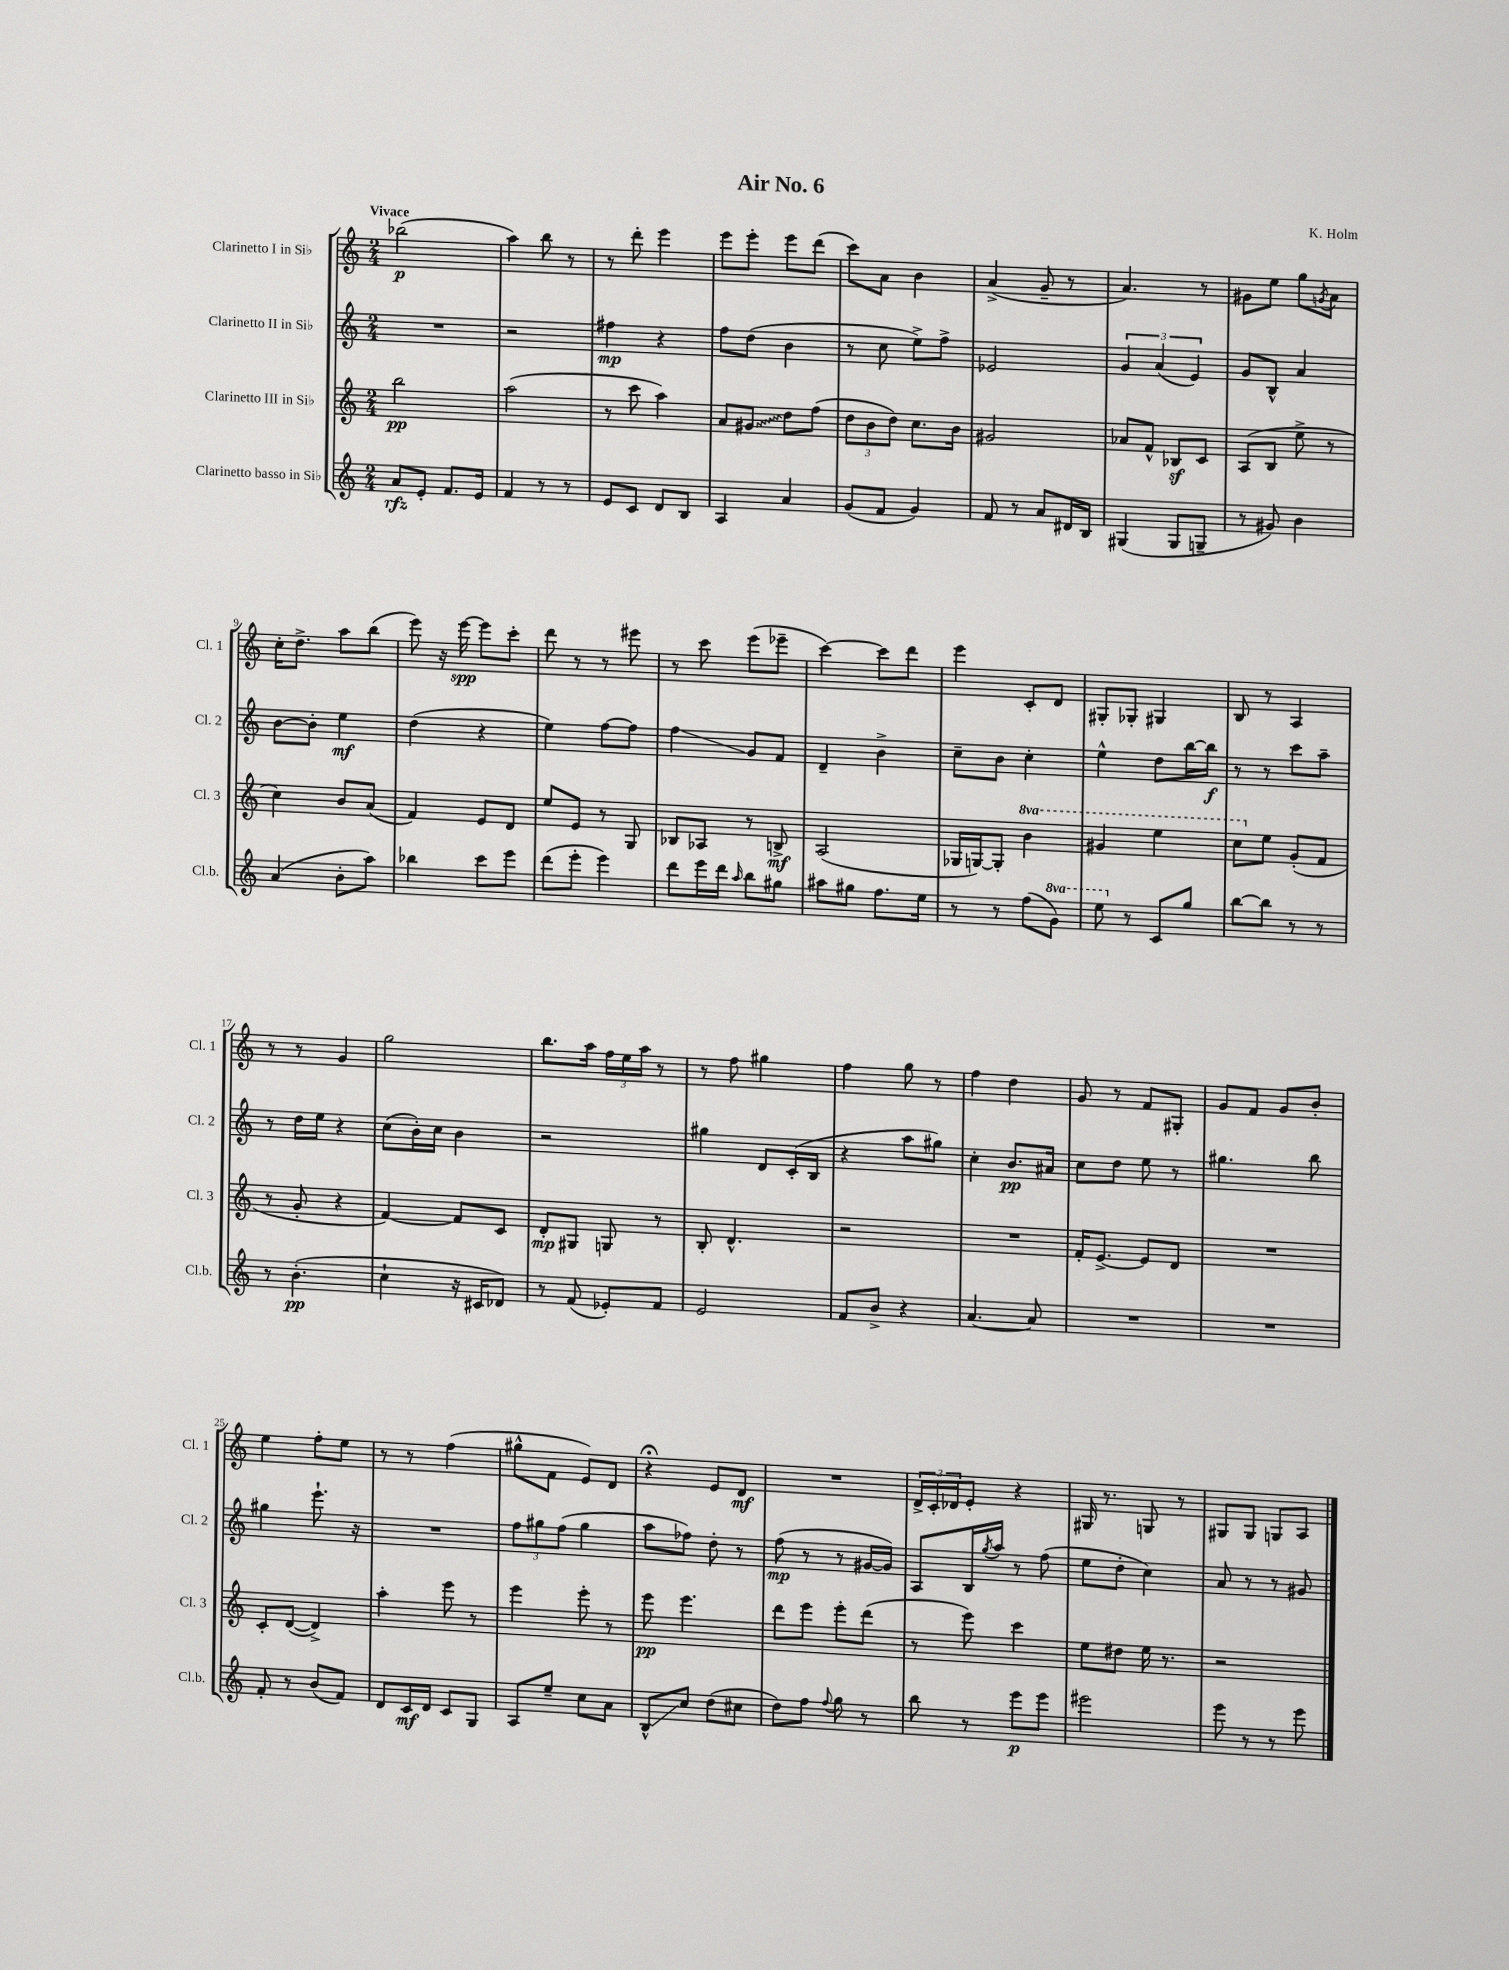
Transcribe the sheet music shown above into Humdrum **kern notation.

**kern	**kern	**kern	**kern
*staff4	*staff3	*staff2	*staff1
*clefG2	*clefG2	*clefG2	*clefG2
*k[]	*k[]	*k[]	*k[]
*M2/4	*M2/4	*M2/4	*M2/4
8a	2bb	2r	(2bb-
8e'	.	.	.
8.f	.	.	.
16e	.	.	.
=	=	=	=
4f	(2aa	2r	4aa)
8r	.	.	8bb
8r	.	.	8r
=	=	=	=
8e	8r	4ff#	8r
8c	8ccc	.	8ddd'
8d	4aa)	4r	4eee
8B	.	.	.
=	=	=	=
4A	8a	8ff	8eee
.	8g#	(8dd	8eee'
4a	8dd	4b	8eee
.	(8ff	.	(8ddd
=	=	=	=
(8g	12dd	8r	8ccc)
.	12b	.	.
8f	.	8cc	8a
.	12dd)	.	.
4g)	8.cc	8ee^)	4b
.	.	8ff^	.
.	16b	.	.
=	=	=	=
8f	2g#	2e-	(4a^
8r	.	.	.
8a	.	.	8g~
16d#	.	.	8r
16B	.	.	.
=	=	=	=
(4G#	8a-	6g	4.a)
.	8f^^	.	.
.	.	(6a	.
8G#	8B-	.	.
.	.	6e)	.
8G~	8c	.	8r
=	=	=	=
8r	(8A	8g	8g#
8g#)	8B	8B^^	8ee
4b	8ee^	4a	8gg
.	.	.	8qg
.	8r	.	8a
=	=	=	=
(4a	4cc)	[8b	16cc'
.	.	.	8.dd^
.	.	8b']	.
8b'	8b	4ee	8aa
8aa)	(8a	.	(8bb
=	=	=	=
4bb-	4f)	(4dd	8eee)
.	.	.	16r
.	.	.	[16eee
8ccc	8e	4r	8eee]
8eee	8d	.	8ccc'
=	=	=	=
(8ddd	8ee	4ee)	8ddd
8eee'	8e	.	8r
4eee)	8r	[8ff	8r
.	8G	8ff]	8eee#
=	=	=	=
8ddd	8B-	4ff	8r
16eee	8A-	.	8ccc
16ddd	.	.	.
16qqaa	.	.	.
8bb	8r	8g	(8eee
8gg#	8B^	8f	8eee-~
=	=	=	=
8aa#	(2A	4d~	[4ccc)
8gg#	.	.	.
8.ff	.	4b^	8ccc]
.	.	.	8ddd
16ee	.	.	.
=	=	=	=
8r	16G-	8cc~	4eee
.	[16G)	.	.
8r	8G']	8b	.
(8ff	4bb	4cc'	8c'
8gg)	.	.	8d
=	=	=	=
8eee	4gg#	4ee^^	8G#'
8r	.	.	8G-'
8c	4eee	8dd	4G#
8gg	.	[16bb	.
.	.	16bb]	.
=	=	=	=
[8bb	8ccc	8r	8B
8bb]	8ee	8r	8r
8r	(8g'	8ccc	4A
8r	8f	8aa~	.
=	=	=	=
8r	8r	8r	8r
(4.b'	8g'	16dd	8r
.	.	16ee	.
.	4r	4r	4g
=	=	=	=
4cc`	[4f)	(8cc	2gg
.	.	16b')	.
.	.	16cc	.
16r	8f]	4b	.
16c#	.	.	.
8d-)	8c	.	.
=	=	=	=
8r	8d'	2r	8.bb
(8f	8G#	.	.
.	.	.	16aa
8e-')	8G	.	24ff
.	.	.	24ee
.	.	.	24aa
8f	8r	.	8r
=	=	=	=
2e	8B'	4gg#	8r
.	4.d^^	.	8ff
.	.	8d	4gg#
.	.	(16c'	.
.	.	16B	.
=	=	=	=
8f	2r	4r	4ff
8b^	.	.	.
4r	.	8aa	8gg
.	.	8gg#)	8r
=	=	=	=
[4.a	2r	4cc'	4ff
.	.	8.b	4dd
8a]	.	.	.
.	.	16a#	.
=	=	=	=
2r	16f'	8cc	8g
.	[8.e^	.	.
.	.	8dd	8r
.	8e]	8ee	8f
.	8d	8r	8G#'
=	=	=	=
2r	2r	4.gg#	8g
.	.	.	8f
.	.	.	8g
.	.	8bb	8b'
=	=	=	=
8f'	8c'	4gg#	4ee
8r	([8d	.	.
(8b	4d^])	8.eee`	8ff'
8f)	.	.	8ee
.	.	16r	.
=	=	=	=
8d	4aa'	2r	8r
16c	.	.	8r
16d	.	.	.
8c	8eee	.	(4ff
8G	8r	.	.
=	=	=	=
8A	4eee	12ff	8gg#^^
.	.	12gg#	.
8ee~	.	.	8f
.	.	(12ff	.
8cc	8eee'	4gg#	8e)
8a	8r	.	8d
=	=	=	=
8B^^	8eee	8aa	4r;
8cc	4.eee	8ff-)	.
(8dd	.	8dd'	8e
8cc#	.	8r	8d
=	=	=	=
8dd)	8ddd	(8ff	2r
8ff	8eee	8r	.
8qqff	.	.	.
8gg	8eee'	8r	.
8r	(8ddd	[16g#	.
.	.	16g#])	.
=	=	=	=
8bb	8r	8A	24d^
.	.	.	24c'
.	.	.	24d-
8r	8eee)	16B	8e'
.	.	8qgg	.
.	.	16aa	.
8eee	4ccc	8r	4r
8eee	.	(8ff	.
=	=	=	=
2eee#	8ee	8ee	16G#
.	.	.	8.r
.	8dd#	8dd'	.
.	16ee	4cc)	8G
.	8.r	.	.
.	.	.	8r
=	=	=	=
8eee	2r	8a	8G#
8r	.	8r	8G#
8r	.	8r	8G
8eee	.	8g#	8A
==	==	==	==
*-	*-	*-	*-
